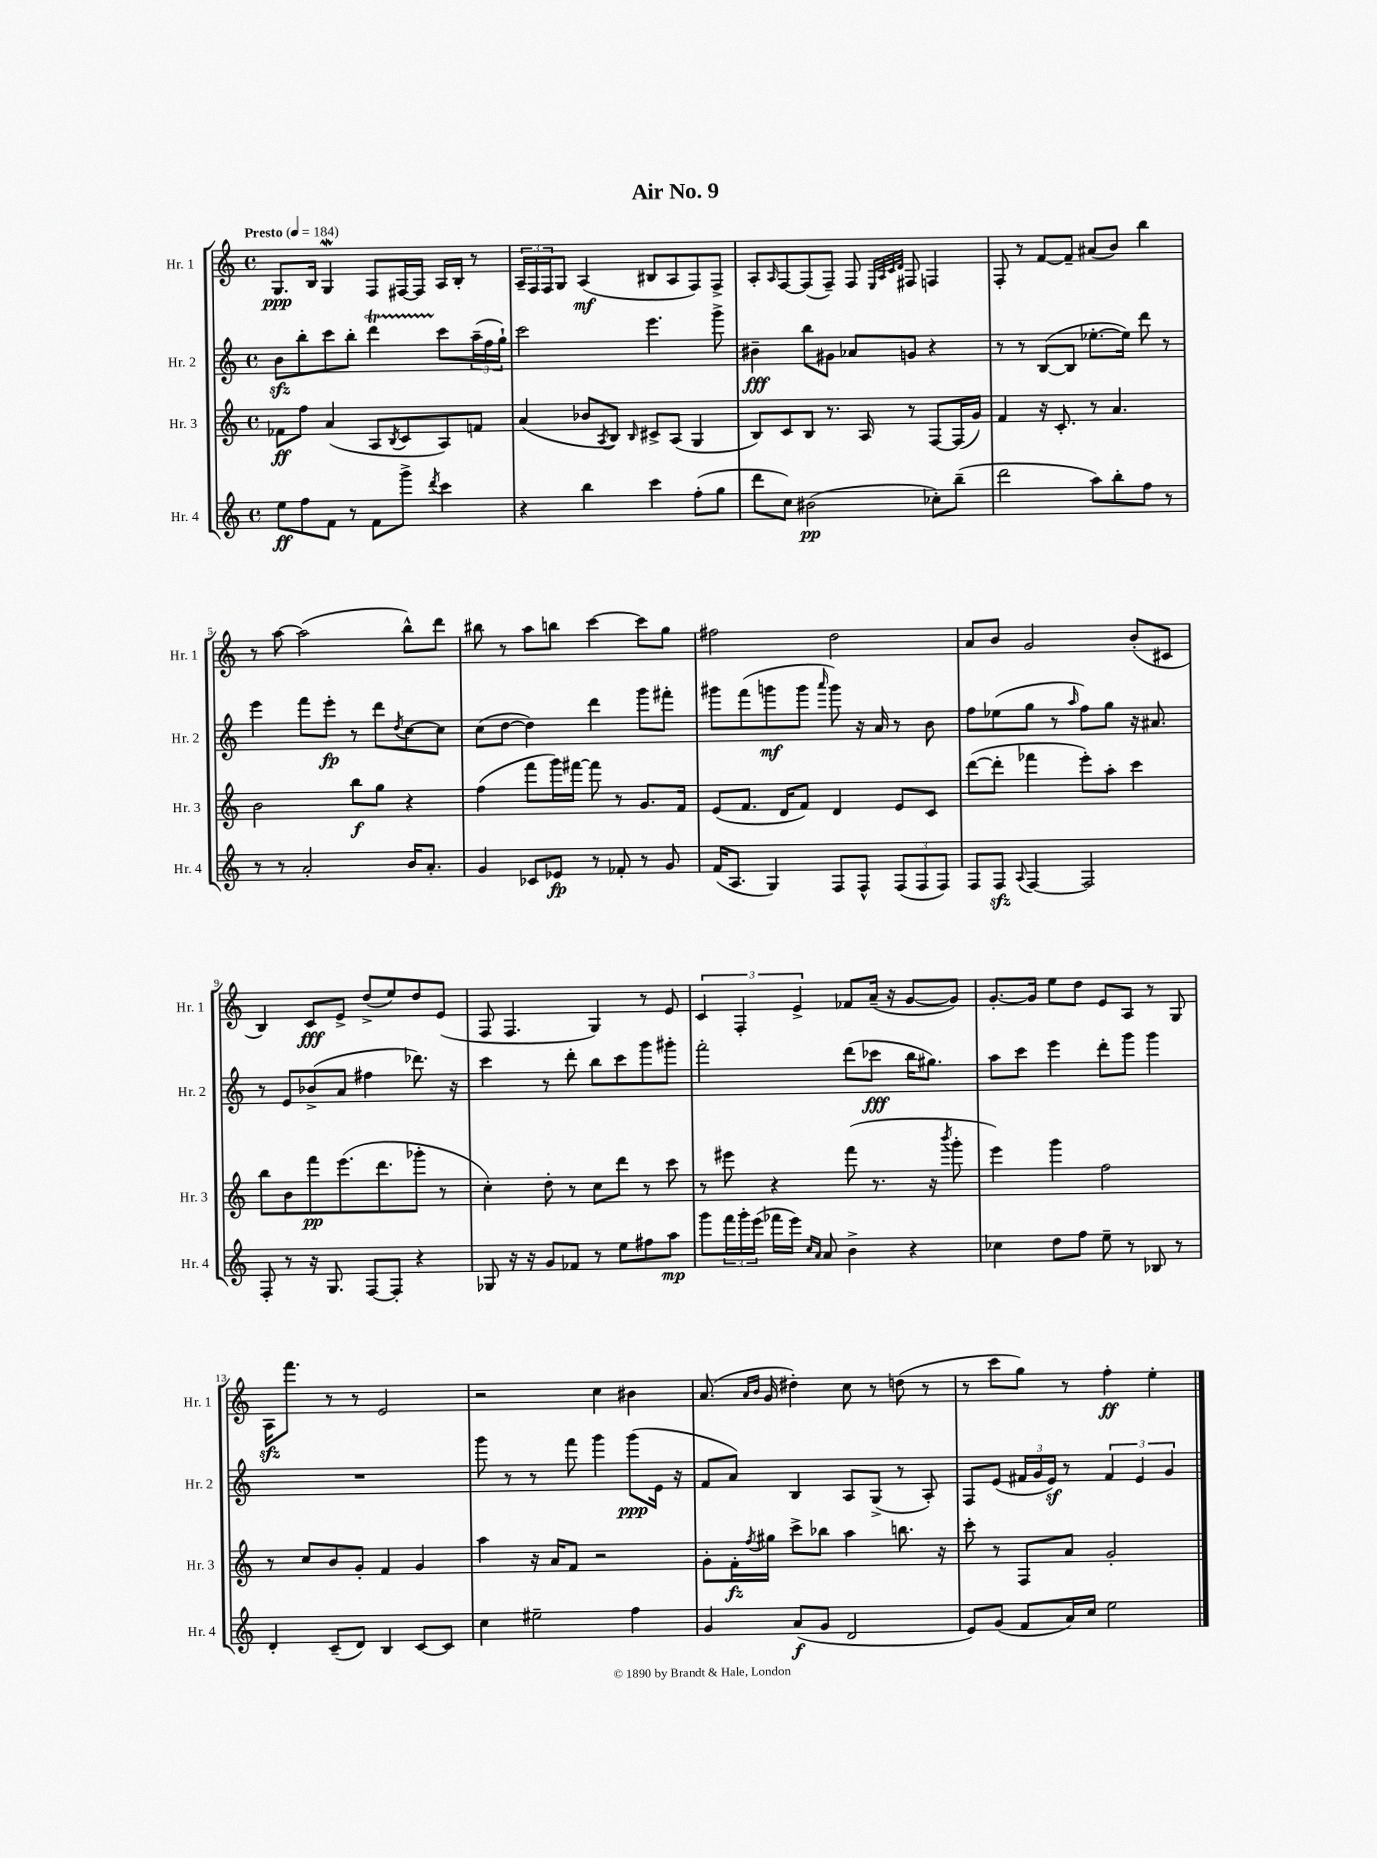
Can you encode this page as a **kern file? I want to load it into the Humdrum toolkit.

**kern	**dynam	**kern	**dynam	**kern	**dynam	**kern	**dynam
*part4	*part4	*part3	*part3	*part2	*part2	*part1	*part1
*staff4	*staff4	*staff3	*staff3	*staff2	*staff2	*staff1	*staff1
*I"Hr. 4	*	*I"Hr. 3	*	*I"Hr. 2	*	*I"Hr. 1	*
*I'Hr. 4	*	*I'Hr. 3	*	*I'Hr. 2	*	*I'Hr. 1	*
*clefG2	*	*clefG2	*	*clefG2	*	*clefG2	*
*k[]	*	*k[]	*	*k[]	*	*k[]	*
*M4/4	*	*M4/4	*	*M4/4	*	*M4/4	*
*met(c)	*	*met(c)	*	*met(c)	*	*met(c)	*
*MM184	*	*MM184	*	*MM184	*	*MM184	*
=1	=1	=1	=1	=1	=1	=1	=1
!	!	!	!	!	!	!LO:TX:a:B:t=Presto	!
8ee\L	ff	8f-X\L	ff	8bzz\L	.	8.G/L	ppp
8ff\	.	8ff\J	.	8bb'\	.	.	.
.	.	.	.	.	.	16B/Jk	.
8f\J	.	(4a/	.	8ccc\	.	4GW/	.
8r	.	.	.	8bb'\J	.	.	.
8f\L	.	8A/L	.	4dddT\	.	8F/L	.
.	.	8qB/	.	.	.	.	.
8ggg^\J	.	8c/	.	.	.	[16F#X/L	.
.	.	.	.	.	.	16F#/JJ]	.
8qddd/	.	.	.	.	.	.	.
4ccc\	.	8A/)	.	8ccc\L	.	16A/LL	.
.	.	.	.	.	.	16B'/JJ	.
.	.	8fn/J	.	(24aa~\L	.	8r	.
.	.	.	.	24ff\	.	.	.
.	.	.	.	24gg`\JJ)	.	.	.
=2	=2	=2	=2	=2	=2	=2	=2
4r	.	(4a/	.	2ccc\	.	24A~/LL	.
.	.	.	.	.	.	24F/	.
.	.	.	.	.	.	24F/J	.
.	.	.	.	.	.	8G/J	.
4bb\	.	8b-X/L	.	.	.	(4A/	mf
.	.	8qA/	.	.	.	.	.
.	.	8B/J)	.	.	.	.	.
.	.	16qqB/	.	.	.	.	.
4ccc\	.	8c#X^/L	.	4.eee\	.	8B#X/L	.
.	.	(8A/J	.	.	.	8A/	.
(8ff'\L	.	4G/	.	.	.	8F/)	.
8gg\J	.	.	.	8ggg^\	.	8F^/J	.
=3	=3	=3	=3	=3	=3	=3	=3
8ddd\L	.	8B/L)	.	4b#X~\	fff	8A'/L	.
.	.	.	.	.	.	16qqA/	.
8cc\J)	.	8c/	.	.	.	[8F/	.
(2b#X\	pp	8B/J	.	8bb\L	.	(8F/]	.
.	.	8.r	.	8g#X\J	.	8F~/J)	.
.	.	.	.	8a-X/L	.	8F/	.
.	.	16A/	.	.	.	.	.
.	.	.	.	.	.	32qqE/LLL	.
.	.	.	.	.	.	32qqA/	.
.	.	.	.	.	.	32qqc/	.
.	.	.	.	.	.	32qqd/JJJ	.
.	.	8r	.	8gn/J	.	8F#X/	.
8cc-X'\L)	.	[8F/L	.	4r	.	4Fn/	.
(8bb~\J	.	(16F/L]	.	.	.	.	.
.	.	16g/JJ)	.	.	.	.	.
=4	=4	=4	=4	=4	=4	=4	=4
2ddd\	.	4f/	.	8r	.	8F'/	.
.	.	.	.	8r	.	8r	.
.	.	16r	.	([8B/L	.	[8f/L	.
.	.	8.c'/	.	.	.	.	.
.	.	.	.	8B/J]	.	8f~/J]	.
8aa\L)	.	8r	.	[8.ee-X'\L	.	(8a#X/L	.
8bb'\	.	4.a/	.	.	.	8b/J)	.
.	.	.	.	16ee-\Jk])	.	.	.
8ff\J	.	.	.	8ddd\	.	4bb\	.
8r	.	.	.	8r	.	.	.
!!LO:LB:g=z
=5	=5	=5	=5	=5	=5	=5	=5
8r	.	2b\	.	4eee\	.	8r	.
8r	.	.	.	.	.	[8aa\	.
2a'/	.	.	.	8fff\L	.	(2aa\]	.
.	.	.	.	8eee'\J	fp	.	.
.	.	8bb\L	f	8r	.	.	.
.	.	8gg\J	.	8ddd\L	.	.	.
.	.	.	.	8qdd/	.	.	.
16b/KL	.	4r	.	[8cc\	.	8bb^^\L)	.
8.a'/J	.	.	.	.	.	.	.
.	.	.	.	8cc\J]	.	8ddd\J	.
=6	=6	=6	=6	=6	=6	=6	=6
4g/	.	(4ff\	.	(8cc\L	.	8bb#X\	.
.	.	.	.	[8dd\J	.	8r	.
8c-X/L	.	8fff\L	.	4dd\])	.	8aa\L	.
8e-X/J	fp	16ggg\L)	.	.	.	8bbn\J	.
.	.	[16fff#X\JJ	.	.	.	.	.
8r	.	8fff#\]	.	4ddd\	.	[4ccc\	.
8f-X'/	.	8r	.	.	.	.	.
8r	.	8.g/L	.	8ggg\L	.	8ccc\L]	.
8g/	.	.	.	8fff#X'\J	.	8gg\J	.
.	.	16f/Jk	.	.	.	.	.
=7	=7	=7	=7	=7	=7	=7	=7
(16f/KL	.	(8e/L	.	8ggg#X\L	.	2ff#X\	.
8.A/J	.	.	.	.	.	.	.
.	.	8.f/J	.	(8fff\	.	.	.
4G/)	.	.	.	8gggn\	mf	.	.
.	.	16d/KL	.	.	.	.	.
.	.	8f/J)	.	8ggg\J	.	.	.
.	.	.	.	16qqaaa/	.	.	.
8F/L	.	4d/	.	8ggg\)	.	2dd\	.
8F^^/J	.	.	.	16r	.	.	.
.	.	.	.	16a/	.	.	.
(12F/L	.	8e/L	.	8r	.	.	.
12F/	.	.	.	.	.	.	.
.	.	8c/J	.	8b\	.	.	.
12F/J)	.	.	.	.	.	.	.
=8	=8	=8	=8	=8	=8	=8	=8
8F/L	.	([8ddd\L	.	8ff\L	.	8a/L	.
8Fzz/J	.	8ddd'\J]	.	(8ee-X\	.	8b/J	.
8qqA/	.	.	.	.	.	.	.
[4F/	.	4fff-X\	.	8gg\J	.	2g/	.
.	.	.	.	8r	.	.	.
.	.	.	.	16qqaa/	.	.	.
2F/]	.	8eee'\L)	.	8ff\L)	.	.	.
.	.	8aa'\J	.	8gg\J	.	.	.
.	.	4ccc\	.	16r	.	(8b'/L	.
.	.	.	.	8.a#X/	.	.	.
.	.	.	.	.	.	8c#X/J	.
!!LO:LB:g=z
=9	=9	=9	=9	=9	=9	=9	=9
8F'/	.	8bb\L	.	8r	.	4B/)	.
8r	.	8b\	.	8e/L	.	.	.
16r	.	8fff\	pp	(8b-X^/	.	8c/L	fff
8.G/	.	.	.	.	.	.	.
.	.	(8.eee\	.	8a/J	.	8e^/J	.
[8F/L	.	.	.	4ff#X\	.	(8dd^/L	.
.	.	8.ddd\	.	.	.	.	.
8F'/J]	.	.	.	.	.	8ee/)	.
4r	.	8ggg-X'\J	.	8.ddd-X\)	.	8dd/	.
.	.	8r	.	.	.	(8e/J	.
.	.	.	.	16r	.	.	.
=10	=10	=10	=10	=10	=10	=10	=10
8G-X/	.	4cc'\)	.	4ccc\	.	8F/	.
16r	.	.	.	.	.	4.F/	.
16r	.	.	.	.	.	.	.
8g/L	.	8dd'\	.	8r	.	.	.
8f-X/J	.	8r	.	8ddd'\	.	.	.
8r	.	8cc\L	.	8bb\L	.	4G/)	.
8ee\L	.	8ddd\J	.	8ccc\	.	.	.
8ff#X\	.	8r	.	8ggg\	.	8r	.
8aa\J	mp	8ccc\	.	8ggg#X'\J	.	8e/	.
=11	=11	=11	=11	=11	=11	=11	=11
8ggg\L	.	8r	.	2fff'\	.	6c/	.
24fff\L	.	8eee#X\	.	.	.	.	.
24ggg'\	.	.	.	.	.	6F'/	.
(24eee\JJ	.	.	.	.	.	.	.
16fff-X\LL	.	4r	.	.	.	.	.
16eee\JJ)	.	.	.	.	.	.	.
.	.	.	.	.	.	6e^/	.
16qqcc/LL	.	.	.	.	.	.	.
16qqa/JJ	.	.	.	.	.	.	.
8a/	.	.	.	.	.	.	.
4b^\	.	(8fff\	.	(8ddd\L	.	8f-X/L	.
.	.	8.r	.	8ccc-X\J	fff	(16a~/Jk	.
.	.	.	.	.	.	16r	.
4r	.	.	.	16bb\KL	.	[8g/L	.
.	.	16r	.	8.gg#X\J)	.	.	.
.	.	8qbbb/	.	.	.	.	.
.	.	8ggg'\	.	.	.	8g/J])	.
=12	=12	=12	=12	=12	=12	=12	=12
4cc-X\	.	4eee\)	.	8aa\L	.	[8.g'/L	.
.	.	.	.	8ccc\J	.	.	.
.	.	.	.	.	.	16g/Jk]	.
8dd\L	.	4ggg\	.	4eee\	.	8ee\L	.
8ff\J	.	.	.	.	.	8dd\J	.
8ee~\	.	2ff\	.	8ddd'\L	.	8e/L	.
8r	.	.	.	8ggg\J	.	8A/J	.
8B-X/	.	.	.	4ggg\	.	8r	.
8r	.	.	.	.	.	8G/	.
!!LO:LB:g=z
=13	=13	=13	=13	=13	=13	=13	=13
4d'/	.	8r	.	1r	.	16Azz\KL	.
.	.	.	.	.	.	8.fff\J	.
.	.	8cc/L	.	.	.	.	.
(8c~/L	.	8b/	.	.	.	8r	.
8d/J)	.	8g'/J	.	.	.	8r	.
4B/	.	4f/	.	.	.	2e/	.
[8c/L	.	4g/	.	.	.	.	.
8c/J]	.	.	.	.	.	.	.
=14	=14	=14	=14	=14	=14	=14	=14
4cc\	.	4aa\	.	8ggg\	.	2r	.
.	.	.	.	8r	.	.	.
2ee#X~\	.	16r	.	8r	.	.	.
.	.	16a/KL	.	.	.	.	.
.	.	8f/J	.	8fff\	.	.	.
.	.	2r	.	4ggg\	.	4cc\	.
4ff\	.	.	.	(8ggg\L	ppp	4b#X\	.
.	.	.	.	16e\Jk	.	.	.
.	.	.	.	16r	.	.	.
=15	=15	=15	=15	=15	=15	=15	=15
4g/	.	8g'\L	.	8f/L	.	(8.a/	.
.	.	16f'\L	fz	8a/J)	.	.	.
.	.	.	.	.	.	16qqa/LL	.
.	.	8qff/	.	.	.	16qqb/JJ	.
.	.	16gg#X\JJ	.	.	.	16g/	.
(8a/L	f	8ccc^\L	.	4B/	.	4dd#X'\)	.
8g/J	.	8bb-X\J	.	.	.	.	.
2d/	.	4aa\	.	8A/L	.	8cc\	.
.	.	.	.	(8G^/J	.	8r	.
.	.	8.bbn\	.	8r	.	(8ddn\	.
.	.	.	.	8A'/)	.	8r	.
.	.	16r	.	.	.	.	.
=16	=16	=16	=16	=16	=16	=16	=16
8e/L)	.	8ccc'\	.	8F/L	.	8r	.
(8g/J	.	8r	.	(8e/J	.	8ccc\L	.
8f/L	.	8F/L	.	24f#X/LL	.	8gg\J)	.
.	.	.	.	24g/	.	.	.
.	.	.	.	24ez/JJ)	.	.	.
16a/L)	.	8a/J	.	8r	.	8r	.
16cc/JJ	.	.	.	.	.	.	.
2ee\	.	2g'/	.	6f#/	.	4ff'\	ff
.	.	.	.	6e/	.	.	.
.	.	.	.	.	.	4ee'\	.
.	.	.	.	6g/	.	.	.
==	==	==	==	==	==	==	==
*-	*-	*-	*-	*-	*-	*-	*-
